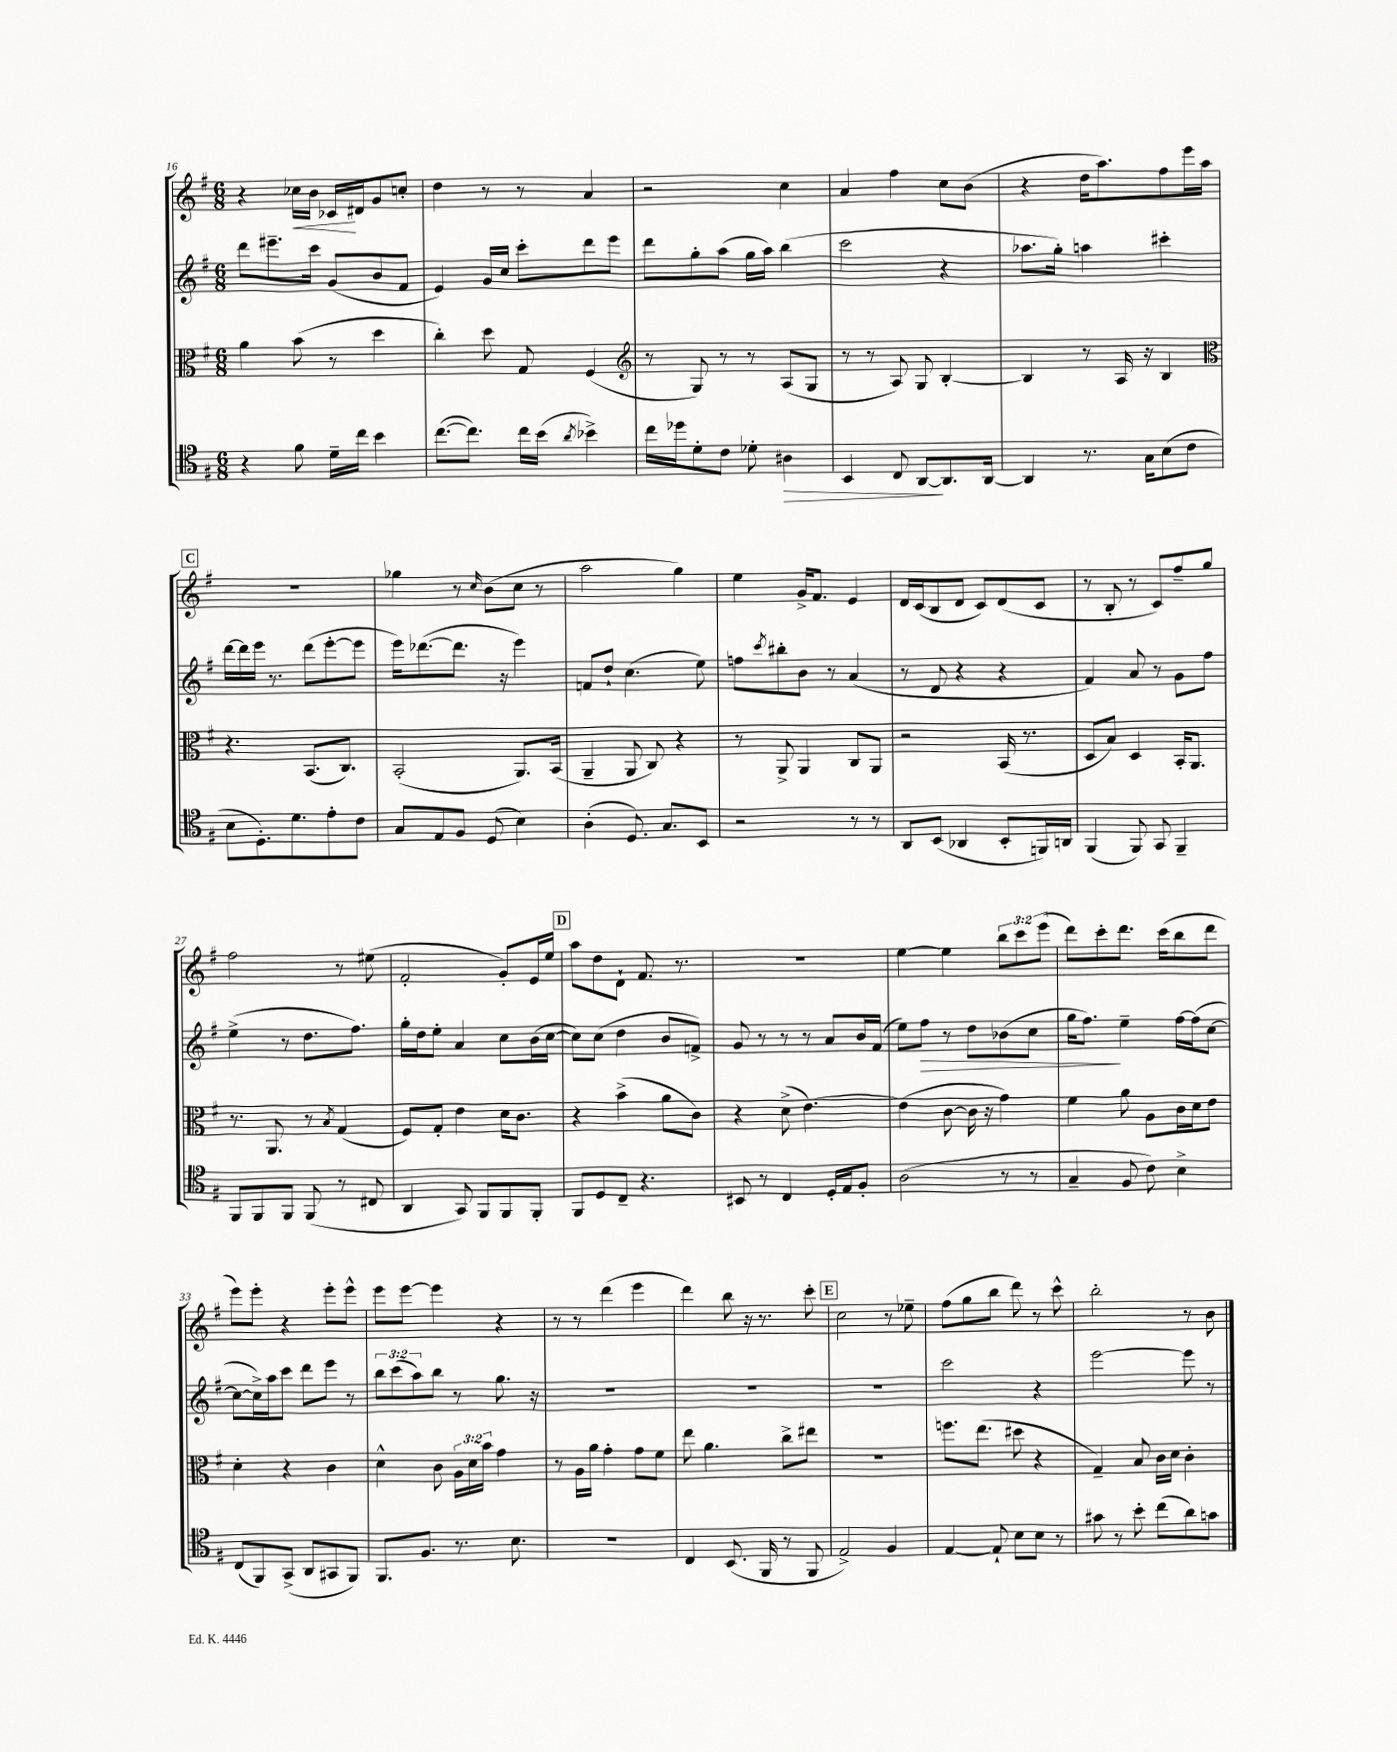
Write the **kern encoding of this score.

**kern	**kern	**kern	**kern
*staff4	*staff3	*staff2	*staff1
*clefC4	*clefC3	*clefG2	*clefG2
*k[f#]	*k[f#]	*k[f#]	*k[f#]
*M6/8	*M6/8	*M6/8	*M6/8
4r	4a\	8ddd\L	4r
.	.	8.eee#~\	.
8f#\	(8b\	.	16cc-\LL
.	.	16ccc\Jk	16b\JJ
16d~\LL	8r	(8g/L	16c-/LL
16cc\JJ	.	.	16d#/J
4b\	4dd\	8b/	8g/
.	.	8f#/J	8cc'/J
=	=	=	=
([8.cc\L	4cc'\)	4e/)	4dd\
8.cc\]J)	.	.	.
.	8dd\	16g/LL	8r
.	.	16cc/JJ	.
16cc\LL	8G/	8ccc'\L	8r
(16b\JJ	.	.	.
8qa/	.	.	.
4b-^\)	(4F#/	8ddd\	4a/
.	.	8eee\J	.
=	=	=	=
*	*clefG2	*	*
16cc\LL	8r	8ddd\L	2r
16dd-\J	.	.	.
8d'\	8G/)	8gg'\	.
8c\J	8r	(8aa\J	.
8d-'\	8r	16gg\LL	.
.	.	16aa\JJ)	.
4A#\	(8A/L	(4bb\	4cc\
.	8G/J	.	.
=	=	=	=
4BB/	8r	2ccc\	4a/
.	8r	.	.
8C/	8A/)	.	4ff#\
[8AA/L	8G/	.	.
8.AA/]	[4B'/	4r	8cc\L
.	.	.	(8b\J
[16AA/Jk	.	.	.
=	=	=	=
4AA/]	4B/]	8.aa-\L	4r
.	.	16gg'\Jk)	.
8.r	8r	4aa\	16dd\LK
.	.	.	8.aa\)
.	16A/	.	.
16G\LK	16r	.	.
(8B\	4B/	4ccc#'\	8ff#\
8c\J	.	.	16eee\L
.	.	.	16aa\JJ
=	=	=	=
*	*clefC3	*	*
8B\L	4.r	[16ddd\LL	2.r
.	.	16ddd\]	.
8.D'\)	.	16eee\JJ	.
.	.	8.r	.
8.d\	.	.	.
.	(8.BB/L	(8ddd\L	.
8e'\	.	[8eee'\	.
.	8.C/J)	.	.
8c\J	.	8eee\]J	.
=	=	=	=
8G/L	(2BB'/	16eee\LK)	4gg-\
.	.	([8.ddd-\	.
8E/	.	.	.
8F#/J	.	8.ddd-\]J	8r
.	.	.	16qqcc/
(8D/	.	.	(8b\L
.	.	16r	.
4B\)	8.AA/L)	4eee\)	8cc\J
.	.	.	8r
.	(16BB/Jk	.	.
=	=	=	=
(4A'\	4AA~/	8f/L	2aa\
.	.	8dd`/J	.
8.D/)	8AA/	(4.cc\	.
.	8C/)	.	.
8.G/L	.	.	.
.	4r	.	4gg\)
8BB/J	.	8ee\)	.
=	=	=	=
2r	8r	8ff\L	4ee\
.	.	8qccc/	.
.	8AA^/	8bb#'\	.
.	4AA/	8b\J	16g^/LK
.	.	.	8.f#/J
.	.	8r	.
8r	8C/L	(4a/	4e/
8r	8AA/J	.	.
=	=	=	=
8AA/L	2r	8r	16d/LL
.	.	.	(16c/J
(8BB/J	.	8d/	8B/
4AA-/	.	4r	8d/J
.	.	.	8c/L)
8BB'/L	(16BB/	4r	(8d/
.	8.r	.	.
16FF/L)	.	.	8c/J
16AA/JJ	.	.	.
=	=	=	=
(4FF#/	8D/L	4f#/)	8r
.	8B/J)	.	8B'/
8FF#/)	4D/	8a/	8r
8GG/	.	8r	8c/L)
4FF#~/	16BB'/LK	8g\L	8ff#~/
.	8.AA/J	.	.
.	.	8ff#\J	8gg/J
=	=	=	=
8FF#/L	8.r	(4ee^\	2ff#\
8FF#/	.	.	.
.	8.AA/	.	.
8FF#/J	.	8r	.
(8FF#/	8r	8.dd\L	.
.	8qB/	.	.
8r	(4G/	.	8r
.	.	8.ff#\J)	.
8C#/	.	.	(8ee#\
=	=	=	=
4AA/	8F#/L)	16gg'\LL	2f#'/
.	.	16dd\J	.
.	8G'/J	8ee'\J	.
8GG/)	4e\	4a/	.
8FF#/L	.	.	.
8FF#/	16d\LK	8cc\L	8g'/L)
.	8.c\J	.	.
8FF#'/J	.	(16b\L	16e/L
.	.	[16cc\JJ	16ee/JJ
=	=	=	=
8FF#/L	4r	8cc\]L)	8aa\L
8D/	.	(8cc\J	8dd\
8C~/J	(4b^\	4dd\	8d`\J
4.r	.	.	8.f#/
.	8a\L	8b/L	.
.	.	.	8.r
.	8c\J)	8f^/J)	.
=	=	=	=
8BB#/	4r	8g/	2.r
8r	.	8r	.
4C/	(8d^\	8r	.
.	[4.e\)	8r	.
16D'/LL	.	8a/L	.
16E/J	.	.	.
8F#'/J	.	16b/L	.
.	.	(16f#/JJ	.
=	=	=	=
(2A\	(4e\]	8ee\L)	[4ee\
.	.	8ff#\J	.
.	[8c\	8r	4ee\]
.	16c\]	8dd\L	.
.	16r	.	.
8r	4g\)	(8b-\	12bb\L
.	.	.	12ccc\
8r	.	8cc\J	.
.	.	.	(12eee\J
=	=	=	=
4G~/	4f#\	16gg\LK	8ddd\L)
.	.	8.ff#\J)	.
.	.	.	8ccc'\
8F#/	8a\	4ee~\	8.ddd\J
8c\)	8A\L	.	.
.	.	.	(16ccc\LK
4B^\	16c\L	[16ff#\LL	8bb\
.	16d\J	(16ff#\]J	.
.	8e\J	[8cc\J	8ddd\J
=	=	=	=
(8C/L	4d'\	8cc\_L	8eee\L)
8FF#/)	.	16cc^\]L)	8eee'\J
.	.	16aa\J	.
(8GG^/J	4r	8ccc\J	4r
8AA/L	.	8ddd\L	.
8GG#/	4c\	8eee\J	8eee'\L
8FF#/J)	.	8r	8eee^^\J
=	=	=	=
8.FF#/L	4d^^\	12bb\L	8eee\L
.	.	(12ccc\	.
.	.	.	[8eee\J
.	.	12aa\)	.
8.F#/J	.	.	.
.	8c\	8bb\J	4eee\]
8.r	24A\LL	8r	.
.	24d\	.	.
.	24b\JJ	.	.
.	4g\	8.gg\	4r
8.B\	.	.	.
.	.	16r	.
=	=	=	=
2.r	8r	2.r	8r
.	16A\LL	.	8r
.	16a\JJ	.	.
.	4g'\	.	(4ddd\
.	8g\L	.	4eee\
.	8f#\J	.	.
=	=	=	=
4C/	8ee\	2.r	4ddd\)
.	4.a\	.	.
(8.BB/	.	.	8bb\
.	.	.	16r
16FF#/	.	.	8.r
8r	8cc^\L	.	.
8FF#/	8ee#\J	.	8ccc'\
=	=	=	=
2E^/)	2.r	2.r	2cc\
4F#/	.	.	8r
.	.	.	8ee-~\
=	=	=	=
[4E/	8.ff\L	2ccc\	(8ff#\L
.	.	.	8gg\
.	(8.ee\J	.	.
8E`/]	.	.	8bb\J
8B\L	8dd#\	.	8ddd\)
8B\J	4r	4r	8r
8r	.	.	8ccc^^\
=	=	=	=
8g#\	4G~/)	[2eee\	2bb'\
8r	.	.	.
8b'\	8B/	.	.
(8cc\L	16c\LL	.	.
.	16d\JJ	.	.
8a\)	4c'\	8eee\]	8r
8g\J	.	8r	8b\
==	==	==	==
*-	*-	*-	*-
